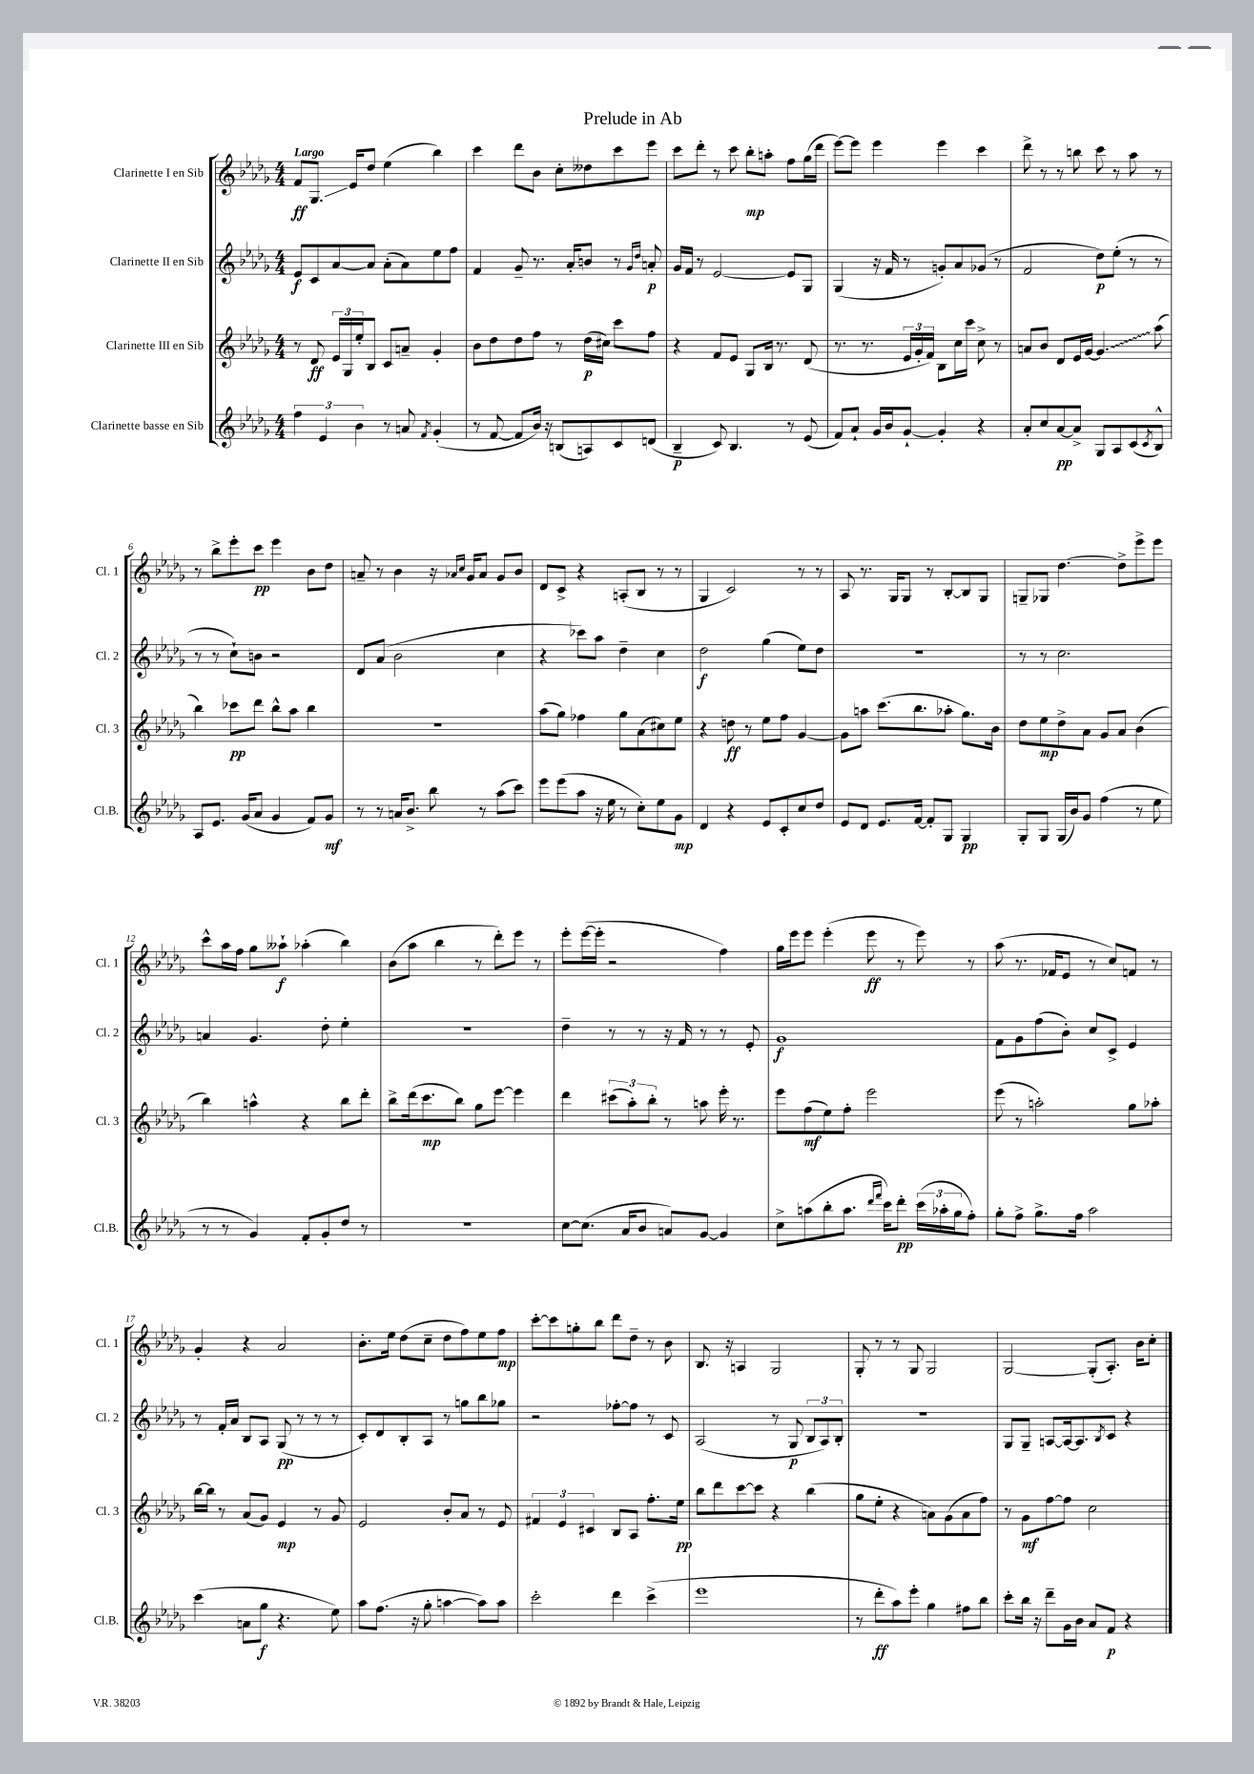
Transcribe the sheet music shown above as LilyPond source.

\header { title = "Prelude in Ab" }
<<
\new StaffGroup <<
\new Staff = "s0" \with { instrumentName = "Clarinette I en Sib" shortInstrumentName = "Cl. 1" } {
    \clef treble \key des \major \numericTimeSignature \time 4/4 \tempo "Largo"
    f'8\ff ges8.\glissando ees'16 des''8 ees''4( bes''4) |
    c'''4 des'''8 bes'8 c''8-. deses''8 c'''8 ees'''8 |
    c'''8 des'''8-. r8 c'''8 bes''8-.\mp a''8-. f''8 ges''16( des'''16 |
    ees'''8~) ees'''8 ees'''4 ees'''4 c'''4 |
    des'''8-> r8 r8 b''8 c'''8 r8 aes''8 r8 |
    r8 bes''8-> ees'''8-. c'''8\pp ees'''4 bes'8 des''8 |
    a'8-- r8 bes'4 r16 \grace { aes'16 c''16 } ges'16 aes'8 ges'8 bes'8 |
    des'8 c'8-> r4 a8-.( bes8 r8 r8 |
    ges4 c'2) r8 r8 |
    aes8 r8. ges16 ges8 r8 bes8~-. bes8 ges8 |
    g8-- ges8 des''4.~ des''8-> ees'''8-> ees'''8 |
    c'''8-^ aes''16 f''16 ges''8 aeses''8-!\f aes''4-.( bes''4) |
    bes'8( aes''8 bes''4 r8 des'''8-.) ees'''8 r8 |
    ees'''8-. ees'''16~( ees'''16-. r2 f''4) |
    ges''16 ees'''16 ees'''8 ees'''4-.( ees'''8\ff r8 ees'''8) r8 |
    aes''8( r8. fes'16 ees'8 r8 c''8) f'8 r8 |
    ges'4-. r4 aes'2 |
    bes'8.-. ees''16 des''8( c''8-- des''8 f''8) ees''8 f''8\mp |
    c'''8~-. c'''8 g''8-. bes''8 des'''8 des''8-- r8 bes'8 |
    bes8. r16 a4 ges2 |
    ges8-. r8 r8 ges8 ges2 |
    ges2~ ges8-.( aes8.-.) bes'16 c''8-. \bar "|." |
}
\new Staff = "s1" \with { instrumentName = "Clarinette II en Sib" shortInstrumentName = "Cl. 2" } {
    \clef treble \key des \major \numericTimeSignature \time 4/4
    ees'8\f c'8 aes'8~ aes'8 aes'8-.( aes'8) ees''8 f''8 |
    f'4 ges'8-- r8. aes'16-. b'8 r8 \grace { ges'16 des''16 } a'8-.\p |
    ges'16 f'16 r8 ees'2~ ees'8 ges8 |
    ges4( r16 f'16 r8 g'8-.) aes'8 ges'8( r8 |
    f'2 des''8\p) ees''8-.( r8 r8 |
    r8 r8 c''8-!) b'8 r2 |
    des'8 aes'8( bes'2 c''4 |
    r4 ces'''8) aes''8 des''4-- c''4 |
    des''2\f ges''4( ees''8) des''8 |
    R1 |
    r8 r8 c''2. |
    a'4 ges'4. des''8-. ees''4-. |
    R1 |
    des''4-- r8 r8 r16 f'16 r8 r8 ees'8-. |
    ges'1\f |
    f'8 ges'8 f''8( bes'8-.) c''8 c'8-> ees'4 |
    r8 f'16-. aes'16 bes8 aes8 ges8\pp( r8 r8 r8 |
    c'8-.) des'8 bes8-. aes8 r8 g''8 bes''8 ges''8 |
    r2 fes''8~-. fes''8 r8 c'8 |
    aes2( r8 ges8\p \tuplet 3/2 { bes8 aes8) bes8-. } |
    R1 |
    ges8 ges8-- a8~ a16~ a8. \acciaccatura { bes8 } c'8 r4 \bar "|." |
}
\new Staff = "s2" \with { instrumentName = "Clarinette III en Sib" shortInstrumentName = "Cl. 3" } {
    \clef treble \key des \major \numericTimeSignature \time 4/4
    r8 des'8\ff \tuplet 3/2 { ees'16 ges16 ees''16-. } bes8 c'8 a'8-- ges'4-. |
    bes'8 des''8 des''8 f''8 r8 des''16\p( cis''16) c'''8 f''8 |
    r4 f'8 ees'8 ges8 bes16 r8. des'8( |
    r8. r8. \tuplet 3/2 { ees'16 ges'16-. f'16) } bes8 c''16 c'''16 c''8-> r8 |
    a'8 bes'8 des'8 ees'16 ges'16~ \once \override Glissando.style = #'zigzag ges'4.\glissando aes''8( |
    bes''4) ces'''8\pp des'''8 bes''8-^ aes''8 bes''4 |
    R1 |
    aes''8( ges''8) fes''4 ges''8 aes'8( cis''8) ees''8 |
    r4 d''8\ff r8 ees''8 f''8 ges'4~ |
    ges'8 a''8 c'''8.( bes''8. aes''8-. ges''8.) bes'16 |
    des''8 ees''8\mp des''8-> aes'8 ges'8 aes'8 bes'4( |
    bes''4) a''4-^ r4 bes''8 des'''8-. |
    bes''8-> des'''16( c'''8.\mp bes''8) ges''8 ees'''8~ ees'''4 |
    des'''4 \tuplet 3/2 { cis'''8( aes''8-.) bes''8-. } r8 a''8 ees'''16-. r8. |
    ees'''8 f''8\mf( ees''8) f''8-. ees'''2 |
    ees'''8( r8 a''2-.) ges''8 aes''8-. |
    bes''16~ bes''16 r8 aes'8( ges'8) ees'4\mp r8 ges'8 |
    ees'2 bes'8-. aes'8 r8 ees'8 |
    \tuplet 3/2 { fis'4 ees'4 cis'4 } bes8 aes8 f''8.-. ees''16\pp |
    bes''8 des'''8 c'''8~ c'''8 r4 bes''4( |
    ges''8 ees''8-. r4 a'8) ges'8( a'8 f''8) |
    r8 ges'8\mf f''8~ f''8 c''2 \bar "|." |
}
\new Staff = "s3" \with { instrumentName = "Clarinette basse en Sib" shortInstrumentName = "Cl.B." } {
    \clef treble \key des \major \numericTimeSignature \time 4/4
    \tuplet 3/2 { f''4 ees'4 bes'4 } r8 a'8 \acciaccatura { f'8 } ges'4-.( |
    r8 f'8~ f'8 bes'16) r16 b8( a8) c'8 d'8( |
    bes4--\p c'8) bes4. r8 ees'8( |
    f'8) aes'8-! ges'16 bes'16 ges'8~-! ges'4-. r4 |
    aes'8-. c''8 aes'8~\pp aes'8-> ges8 aes8 c'8( \acciaccatura { c'8 } bes8-^) |
    aes8 ees'8. ges'16( aes'8 ges'4 f'8) ges'8\mf |
    r8 r8 a'16 bes'8.-> bes''8 r8 aes''8( c'''8) |
    ees'''8 ees'''8( aes''8 r16 ees''16 r8 c''8-.) ees''8 ges'8\mp |
    des'4 r4 ees'8 c'8-. c''8 des''8 |
    ees'8 des'8 ees'8. f'16~ f'8-. ges8 ges4\pp |
    ges8-. ges8 ges16( bes'16) ges'8 f''4( r8 ees''8 |
    r8 r8 ges'4) f'8-. ges'8-. des''8 r8 |
    R1 |
    c''8~ c''8.( aes'16 bes'8 a'8) ges'8~ ges'4 |
    c''8-> a''8( bes''8-. a''8. \grace { des'''16 f'''16 } c'''16) des'''8-.\pp \tuplet 3/2 { c'''16( aes''16-. ges''16 } f''8-.) |
    ges''8-. f''8-> ges''8.-> f''16 aes''2 |
    c'''4( a'8 ges''8\f r4. ees''8) |
    aes''8 f''8.( r16 ges''8-. a''4~ a''8) a''8 |
    c'''2-. des'''4 c'''4->( |
    ees'''1 |
    r8 des'''8-.\ff aes''8) ees'''8-. ges''4 fis''8 bes''8 |
    c'''8-. bes''16 r16 des'''8-- ges'16 bes'16 aes'8 f'8\p r4 \bar "|." |
}
>>
>>
